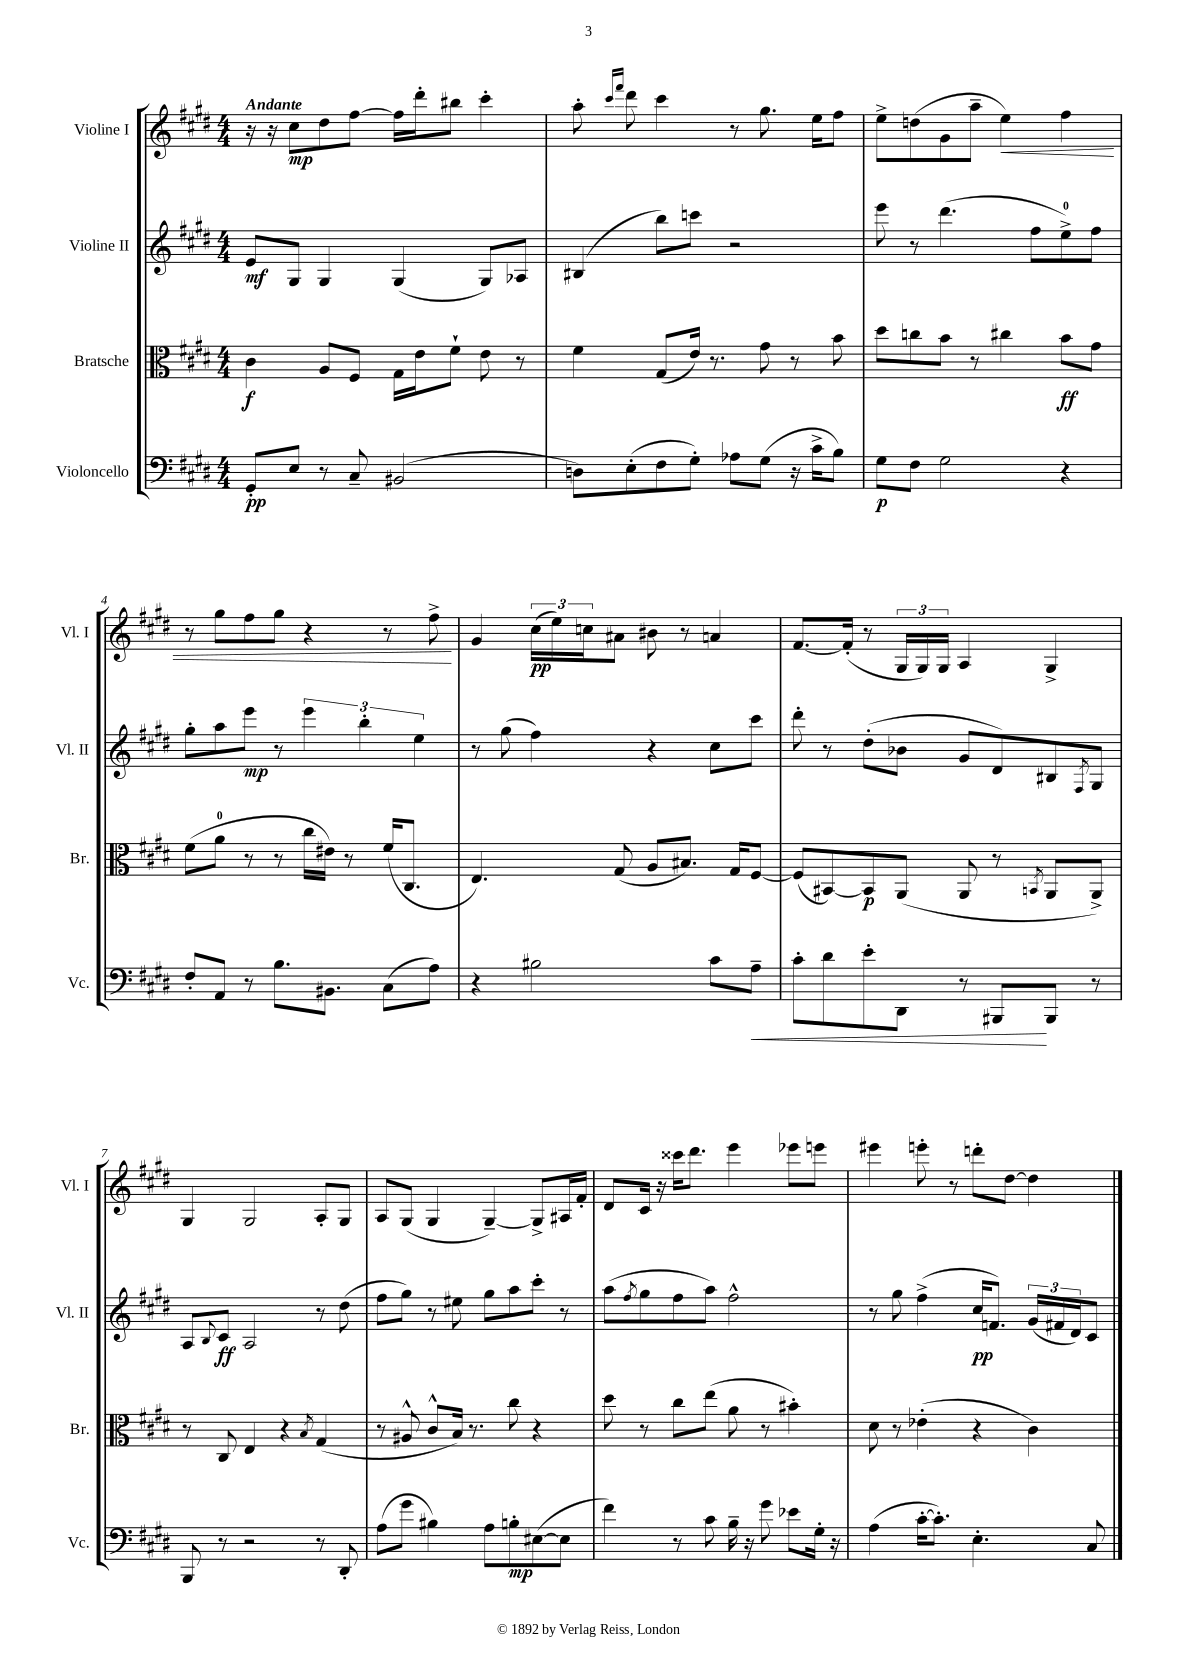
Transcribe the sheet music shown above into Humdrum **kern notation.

**kern	**dynam	**kern	**dynam	**kern	**dynam	**kern	**dynam
*part4	*part4	*part3	*part3	*part2	*part2	*part1	*part1
*staff4	*staff4	*staff3	*staff3	*staff2	*staff2	*staff1	*staff1
*I"Violoncello	*	*I"Bratsche	*	*I"Violine II	*	*I"Violine I	*
*I'Vc.	*	*I'Br.	*	*I'Vl. II	*	*I'Vl. I	*
*clefF4	*	*clefC3	*	*clefG2	*	*clefG2	*
*k[f#c#g#d#]	*	*k[f#c#g#d#]	*	*k[f#c#g#d#]	*	*k[f#c#g#d#]	*
*M4/4	*	*M4/4	*	*M4/4	*	*M4/4	*
=1	=1	=1	=1	=1	=1	=1	=1
!	!	!	!	!	!	!LO:TX:a:B:t=Andante	!
8GG#'/L	pp	4c#\	f	8e/L	mf	16r	.
.	.	.	.	.	.	16r	.
8E/J	.	.	.	8G#/J	.	8cc#\L	mp
8r	.	8A/L	.	4G#/	.	8dd#\	.
8C#~/	.	8F#/J	.	.	.	[8ff#\J	.
(2BB#X/	.	16G#\LL	.	(4G#/	.	16ff#\LL]	.
.	.	16e\J	.	.	.	16ddd#'\J	.
.	.	8f#`\J	.	.	.	8bb#X\J	.
.	.	8e\	.	8G#/L)	.	4ccc#'\	.
.	.	8r	.	8A-X/J	.	.	.
=2	=2	=2	=2	=2	=2	=2	=2
8Dn\L)	.	4f#\	.	(4B#X/	.	8aa'\	.
.	.	.	.	.	.	16qqccc#/LL	.
.	.	.	.	.	.	16qqfff#/JJ	.
(8E'\	.	.	.	.	.	8ddd#\	.
8F#\	.	(8G#/L	.	8bb\L)	.	4ccc#\	.
8G#'\J)	.	16e/Jk)	.	8cccn\J	.	.	.
.	.	8.r	.	.	.	.	.
8A-X\L	.	.	.	2r	.	8r	.
(8G#\J	.	8g#\	.	.	.	8.gg#\	.
16r	.	8r	.	.	.	.	.
16c#^\KL	.	.	.	.	.	16ee\KL	.
8B\J)	.	8b\	.	.	.	8ff#\J	.
=3	=3	=3	=3	=3	=3	=3	=3
8G#\L	p	8dd#\L	.	8eee\	.	8ee^\L	.
8F#\J	.	8ccn\	.	8r	.	(8ddn\	.
2G#\	.	8b\J	.	(4.ddd#\	.	8g#\	.
.	.	8r	.	.	.	8aa~\J	.
!	!	!	!	!	!	!	!LO:HP:b
.	.	4cc#X\	.	.	.	4ee\)	<
.	.	.	.	8ff#\L	.	.	.
4r	.	8b\L	ff	8ee^\)	.	4ff#\	.
.	.	8g#\J	.	8ff#\J	.	.	.
!!LO:LB:g=z
=4	=4	=4	=4	=4	=4	=4	=4
8F#'/L	.	(8f#\L	.	8gg#'\L	.	8r	.
8AA/J	.	8a\J	.	8aa\	.	8gg#\L	.
8r	.	8r	.	8eee\J	mp	8ff#\	.
8.B\L	.	8r	.	8r	.	8gg#\J	.
.	.	16cc#\LL	.	6eee\	.	4r	.
8.BB#X\J	.	16e#X\JJ)	.	.	.	.	.
.	.	8r	.	.	.	.	.
.	.	.	.	6bb'\	.	.	.
(8C#\L	.	(16f#/KL	.	.	.	8r	.
.	.	8.C#/J	.	.	.	.	.
.	.	.	.	6ee\	.	.	.
8A\J)	.	.	.	.	.	8ff#^\	.
.	.	.	.	.	.	.	[
=5	=5	=5	=5	=5	=5	=5	=5
4r	.	4.E/)	.	8r	.	4g#/	.
.	.	.	.	(8gg#\	.	.	.
2B#X\	.	.	.	4ff#\)	.	(24cc#\LL	pp
.	.	.	.	.	.	24ee\)	.
.	.	.	.	.	.	24ccn\J	.
.	.	(8G#/	.	.	.	8a#X\J	.
.	.	8A/L	.	4r	.	8b#X\	.
.	.	8.B#X/J)	.	.	.	8r	.
8c#\L	.	.	.	8cc#\L	.	4an/	.
.	.	16G#/KL	.	.	.	.	.
!	!LO:HP:b	!	!	!	!	!	!
8A~\J	<	[8F#/J	.	8ccc#\J	.	.	.
=6	=6	=6	=6	=6	=6	=6	=6
8c#'\L	.	(8F#/L]	.	8ddd#'\	.	[8.f#/L	.
8d#\	.	[8BB#X/)	.	8r	.	.	.
.	.	.	.	.	.	(16f#'/Jk]	.
8e'\	.	8BB#/]	p	(8dd#'\L	.	8r	.
8DD#\J	.	(8AA/J	.	8b-X\J	.	24G#/LL	.
.	.	.	.	.	.	24G#/)	.
.	.	.	.	.	.	24G#/JJ	.
8r	.	8AA/	.	8g#/L	.	4A/	.
8BBB#X/L	.	8r	.	8d#/)	.	.	.
.	.	8qBBn/	.	.	.	.	.
8BBB#/J	[	8AA/L	.	8B#X/	.	4G#^/	.
.	.	.	.	8qF#/	.	.	.
8r	.	8AA^/J)	.	8G#/J	.	.	.
!!LO:LB:g=z
=7	=7	=7	=7	=7	=7	=7	=7
8BBB/	.	8r	.	8A/L	.	4G#/	.
.	.	.	.	8qqB/	.	.	.
8r	.	8C#/	.	8c#/J	ff	.	.
2r	.	4E/	.	2A/	.	2G#/	.
.	.	4r	.	.	.	.	.
.	.	8qB/	.	.	.	.	.
8r	.	(4G#/	.	8r	.	8A'/L	.
8DD#'/	.	.	.	(8dd#\	.	8G#/J	.
=8	=8	=8	=8	=8	=8	=8	=8
(8A\L	.	8r	.	8ff#\L	.	8A/L	.
8g#\J	.	8A#X^^/	.	8gg#\J)	.	(8G#/J	.
4B#X\)	.	8c#^^/L	.	8r	.	4G#/	.
.	.	16B/Jk)	.	8ee#X\	.	.	.
.	.	8.r	.	.	.	.	.
8A\L	.	.	.	8gg#\L	.	[4G#~/)	.
8Bn'\	mp	8cc#\	.	8aa\	.	.	.
([8E#X\	.	4r	.	8ccc#'\J	.	8G#^/L]	.
8E#\J]	.	.	.	8r	.	16A#X/L	.
.	.	.	.	.	.	16f#'/JJ	.
=9	=9	=9	=9	=9	=9	=9	=9
4f#\)	.	8dd#\	.	(8aa\L	.	8d#/L	.
.	.	.	.	8qff#/	.	.	.
.	.	8r	.	8gg#\	.	16c#/Jk	.
.	.	.	.	.	.	16r	.
8r	.	8cc#\L	.	8ff#\	.	16ccc##X\KL	.
.	.	.	.	.	.	8.ddd#\J	.
8c#\	.	(8ee\J	.	8aa\J)	.	.	.
16B~\	.	8a\	.	2ff#^^\	.	4eee\	.
16r	.	.	.	.	.	.	.
8g#\	.	8r	.	.	.	.	.
8e-X\L	.	4b#X'\)	.	.	.	8eee-X\L	.
16G#'\Jk	.	.	.	.	.	8eeen\J	.
16r	.	.	.	.	.	.	.
=10	=10	=10	=10	=10	=10	=10	=10
(4A\	.	8d#\	.	8r	.	4eee#X\	.
.	.	8r	.	8gg#\	.	.	.
[16c#'\KL	.	(4e-X'\	.	(4ff#^\	.	8eeen'\	.
8.c#'\J])	.	.	.	.	.	.	.
.	.	.	.	.	.	8r	.
4.E'\	.	4r	.	16cc#/KL	pp	8dddn'\L	.
.	.	.	.	8.fn/J)	.	.	.
.	.	.	.	.	.	[8dd#\J	.
.	.	4c#\)	.	(24g#/LL	.	4dd#\]	.
.	.	.	.	24f#X/	.	.	.
.	.	.	.	24d#/J)	.	.	.
8C#/	.	.	.	8c#/J	.	.	.
==	==	==	==	==	==	==	==
*-	*-	*-	*-	*-	*-	*-	*-
